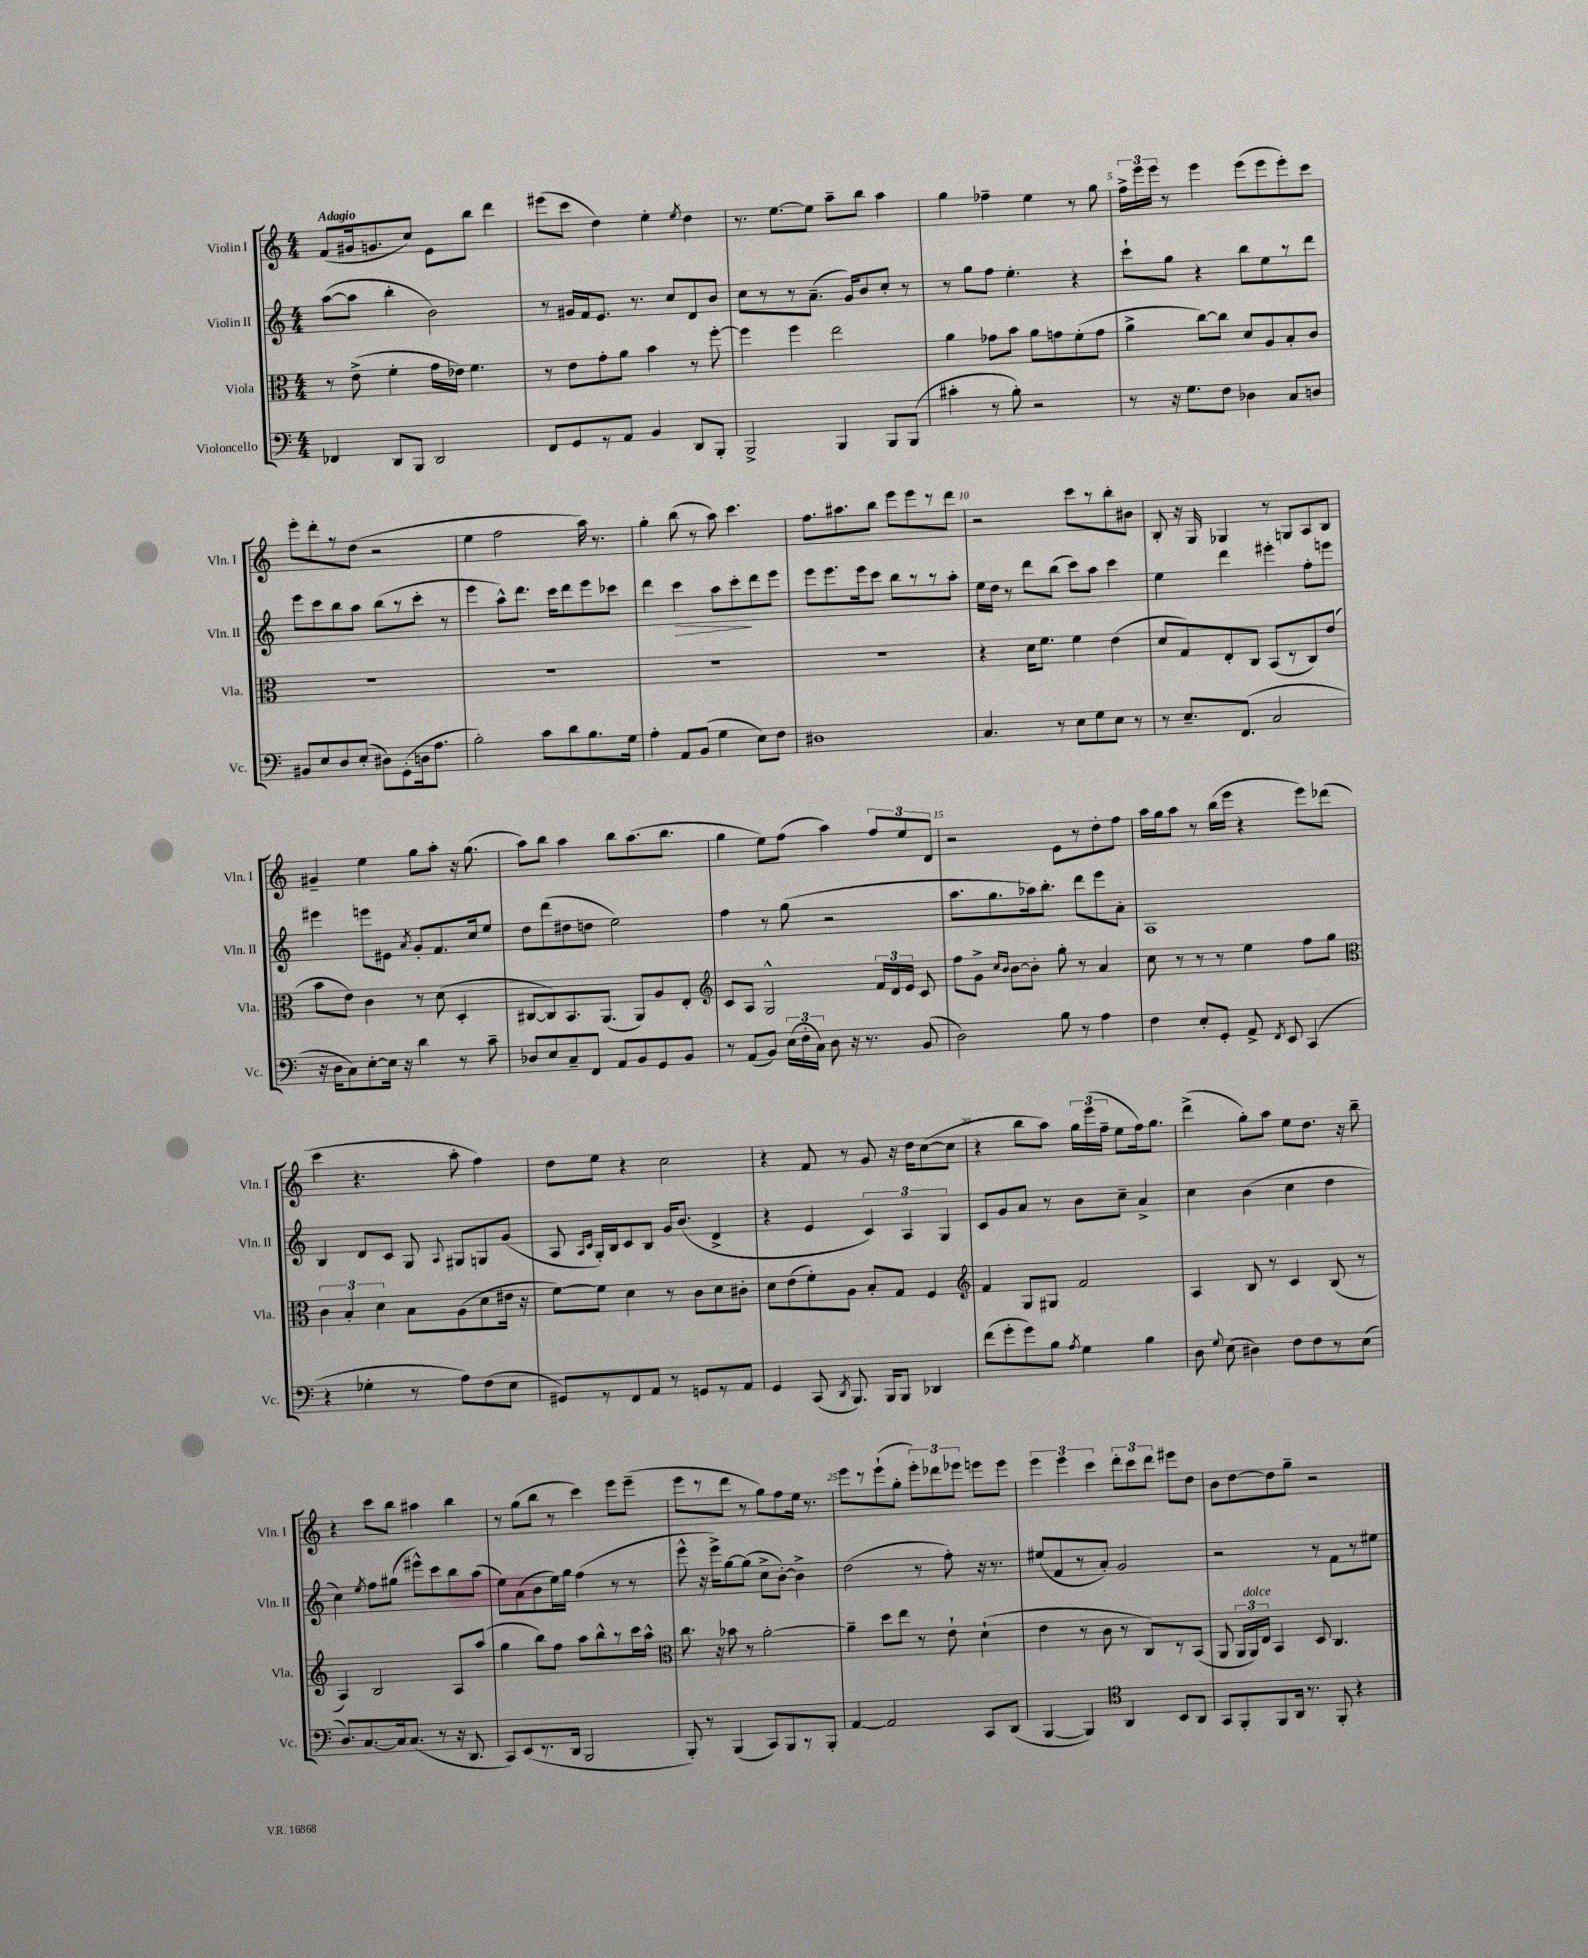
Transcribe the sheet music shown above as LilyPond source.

<<
\new StaffGroup <<
\new Staff = "s0" \with { instrumentName = "Violin I" shortInstrumentName = "Vln. I" } {
    \clef treble \key c \major \numericTimeSignature \time 4/4 \tempo "Adagio"
    \autoBeamOff f'8[( gis'16 g'8. c''8]) e'8[ b''8] d'''4 |
    eis'''8[( c'''8] d''4) e''4-. \acciaccatura { e''8 } d''4 |
    r8. e''8.[~ e''8] a''8[-- b''8] a''4 |
    g''4 fes''4-- e''4 r8 g''8 |
    \tuplet 3/2 { f''16[-> e'''16 e'''16] } r8 e'''4 e'''8[( e'''8 e'''8-.) c'''8] |
    e'''8[-. d'''8-. r8 d''8]( r2 |
    e''4 f''2 a''16) r8. |
    g''4-. b''8( r8 a''8) c'''4. |
    f''8.[ ais''8. b''8] e'''8[ e'''8 r8 d'''8] |
    r2 c'''8[ r8 b''8-. bis'8] |
    b8-. r16 g16 ges4 r8 g8[ a8 b8] |
    gis'4-- e''4 g''8[ a''8]-. r16 g''8.( |
    a''8[) b''8] a''4 b''8[ a''8.( b''8.] |
    g''4 e''8[) f''8]( a''4) \tuplet 3/2 { f''8[ e''8 d'8] } |
    r2 e'8[ r8 d''8-. f''8] |
    a''16[ g''16 a''8] r8 b''16[( e'''16] r4 e'''8[) des'''8]( |
    c'''4 r4. a''8-. f''4) |
    d''8[ e''8] r4 c''2 |
    r4 f'8 r8 g'8 r16 d''16[ c''8~( c''8] |
    r4 b''8[ a''8]) \tuplet 3/2 { g''16[ e'''16( f''16]-- } e''8[ f''16) g''8.] |
    d'''4->( g''8[-.) a''8] e''8[ d''8.] r16 b''8-- |
    r4 c'''8[ b''8] ais''4 b''4 |
    r8 g''8[( b''8] r8 c'''4) e'''8[ e'''8]--( |
    e'''8[ r8 d'''8] r8 g''8[) f''8 e''16] r8. |
    e'''8[ r8 e'''8-!( g''8]-. \tuplet 3/2 { e'''8[-.) des'''8 ees'''8] } e'''8[ e'''8] |
    \tuplet 3/2 { e'''4 e'''4 c'''4 } \tuplet 3/2 { d'''8[-. c'''8 d'''8] } eis'''8[ d''8] |
    b'8[ d''8~ d''8 g''8]-- r2 \bar "|." |
}
\new Staff = "s1" \with { instrumentName = "Violin II" shortInstrumentName = "Vln. II" } {
    \clef treble \key c \major \numericTimeSignature \time 4/4
    \autoBeamOff a''8[~( a''8] b''4-. b'2) |
    r8 gis'16[ f'16 e'8.] r8. c''8[ d'8 b'8] |
    c''8[ r8 r8 a'8.]--( g'16[) b'8 c''8]-. r8 |
    r8 g''8[ f''8] e''4.-. r4 |
    c'''8[-! g''8] r4 b''8[ e''8 r8 d'''8] |
    e'''8[ c'''8 b''8 a''8] b''8[( r8 c'''8]-. r8 |
    e'''4 a''8[-^) d'''8.] c'''16[ d'''8 e'''8 ces'''8] |
    d'''4 c'''4\> a''8[ c'''8-.\! d'''8 e'''8] |
    e'''8[ e'''8. e'''16 c'''8] b''8[ r8 r8 a''8]-. |
    e''16[ d''16] r8 d'''8[ b''8]( c'''8[) a''8] c'''4 |
    e''4 d'''4 eis'''4-. f''8[-. e'''8] |
    eis'''4 e'''8[ eis'8] \acciaccatura { a'8 } g'8[-. f'8. c''16 e''8] |
    d''8[ d'''8( dis''8 d''8] e''2) |
    f''4 r8 g''8( r2 |
    a''8.[ g''8. aes''16) b''8.]-. d'''8[ e'''8 a'8]-. |
    a1 |
    b4 d'8[ c'8] g8 \appoggiatura { a8 } gis8[ g8 g'8]( |
    a8 \grace { a16[ c'16] } g16[-.) b16 c'8 b8] g'16[ b'8.]( d'4-> |
    r4 e'4 \tuplet 3/2 { c'4) a4 g4 } |
    c'8[ g'8 a'8] r8 b'8[ c''8]-- a'4-> |
    c''4 b'4( c''4 d''4 |
    c''4) \acciaccatura { e''8 } f''8[ gis''8]( eis'''8[-^) c'''8 b''8 a''8]( |
    e''8[) a'8( b'8 e''16) g''16] f''4( r8 r8 |
    e'''8-^ r16 e'''16[->) g''8~ g''8]( c''8[-> b'8]~-.) b'4-> |
    d''2( r8 f''8-.) r16 r8. |
    eis''8[( f'8 r8 a'8]-.) g'2 |
    r2 r8 f'8[ r8 eis''8] \bar "|." |
}
\new Staff = "s2" \with { instrumentName = "Viola" shortInstrumentName = "Vla." } {
    \clef alto \key c \major \numericTimeSignature \time 4/4
    \autoBeamOff r8 e'8->( f'4-. g'16[ ees'16]) f'4. |
    r8 e'8[ g'8-. a'8] b'4 r8 f''8~-. |
    f''4 f''4 e''2 |
    a'4 ges'8[ b'8] a'8[ g'8 f'8-.( g'8] |
    a'4-> c''8[~) c''8] d'8[ a8 b8-. c'8] |
    R1 |
    R1 |
    R1 |
    R1 |
    r4 d'16[ f'8.] f'4 e'4( |
    d'8[ g8) e8-. c8] b,8[( r8 c8) e'8]( |
    b'8[ e'8]) c'4 r8 d'8( d4-. |
    cis8[~ cis8) b,8. a,8.]( a,8[) a8 e8]-. |
    \clef treble c'8[ a8] g2-^ \tuplet 3/2 { f'16[ d'16 e'16] } c'8 |
    f''8[ g'8]-> \grace { c''16[ b'16] } b'8[~ b'8]-. g''8-. r8 a'4 |
    c''8 r8 r8 r8 e''4 f''8[ g''8] |
    \clef alto \tuplet 3/2 { c'4 b4-. d'4 } b8[ a8( d'8 eis'16] r16 |
    f'8[~) f'8] d'4 r8 c'8[ d'8 cis'8]-. |
    d'8[ e'8( f'8-.) a8] b8[-. g8] f4 |
    \clef treble f'4 g8[ gis8] f'2 |
    a4 b8 r8 c'4 b8( r8 |
    a4) b2 a8[ a''8]( |
    g''4 b''8[) f''8] a''8[ b''8-^ r8 c'''16 a''16]-^ |
    \clef alto c''8. r16 bes'8 r8 a'2~-. |
    a'4-- d''8[ e''8] r8 e'8-! d'4-!( |
    e'4 r8 c'8 r8 c8[) r8 b,8]( |
    a,8 \tuplet 3/2 { a,16[ a,16^\markup { \italic "dolce" }) e16] } b,4 d8 c4. \bar "|." |
}
\new Staff = "s3" \with { instrumentName = "Violoncello" shortInstrumentName = "Vc." } {
    \clef bass \key c \major \numericTimeSignature \time 4/4
    \autoBeamOff fes,4 d,8[ b,,8] d,2 |
    f,8[ g,8 r8 a,8] b,4 d,8[ b,,8]-. |
    b,,2-> b,,4 b,,8[ b,,8]( |
    cis'4-. r8 b8-.) r2 |
    r8 r16 g8.[ f8] des4 c8[ d8] |
    bis,8[ e8 d8 e8]-.( dis8[) g,8-.( d16 a8.] |
    b2-.) c'8[ d'8 b8. g16] |
    a4-. a,8[ b,8]( g4 e8[) f8] |
    dis1 |
    c4. r8 e8[ g8 e8] r8 |
    r8 e8.[-- f,8.]( c2 |
    r16 d16[ c8) e8~-. e16] r16 d'4 r8 c'8-- |
    des8[ e8 c8-- f,8] a,8[ b,8 g,8 b,8] |
    r8 a,8[( b,8]) \tuplet 3/2 { e16[( f16-. c16]) } d8 r16 r8. b,8( |
    d2) b8 r8 a4 |
    f4 e8[-. g,8]-. a,8-> \acciaccatura { f,8 } e,8 c,4( |
    r4 ges4-. r8 a8[) f8( e8] |
    gis,8[) r8 f,8 a,8] r8 g,8[ r8 a,8] |
    g,4 c,8( \acciaccatura { d,8 } b,,8.) b,,16[ b,,8] des,4 |
    f'8[( g'8-. g'8) b8] \acciaccatura { a8 } g4 b4 |
    d8 \appoggiatura { g8 } e8( dis4) f8[ f8 r8 e8]( |
    d8.[) c8.~ c16 c8.]( r8 r16 d,8. |
    c,8[) e,8( r8. d,16] b,,2 |
    b,,8-.) r8 b,,4( c,8[) b,,8 r8 b,,8]-. |
    a,4~ a,2 c,8[ d,8]( |
    b,,4~ b,,4) \clef tenor a,4 b,8[ a,8] |
    g,8[ f,8-. f,8 a,16] r8. f,8-. r4 \bar "|." |
}
>>
>>
\layout { \context { \Score \override BarNumber.break-visibility = ##(#f #t #t) barNumberVisibility = #(every-nth-bar-number-visible 5) } }
